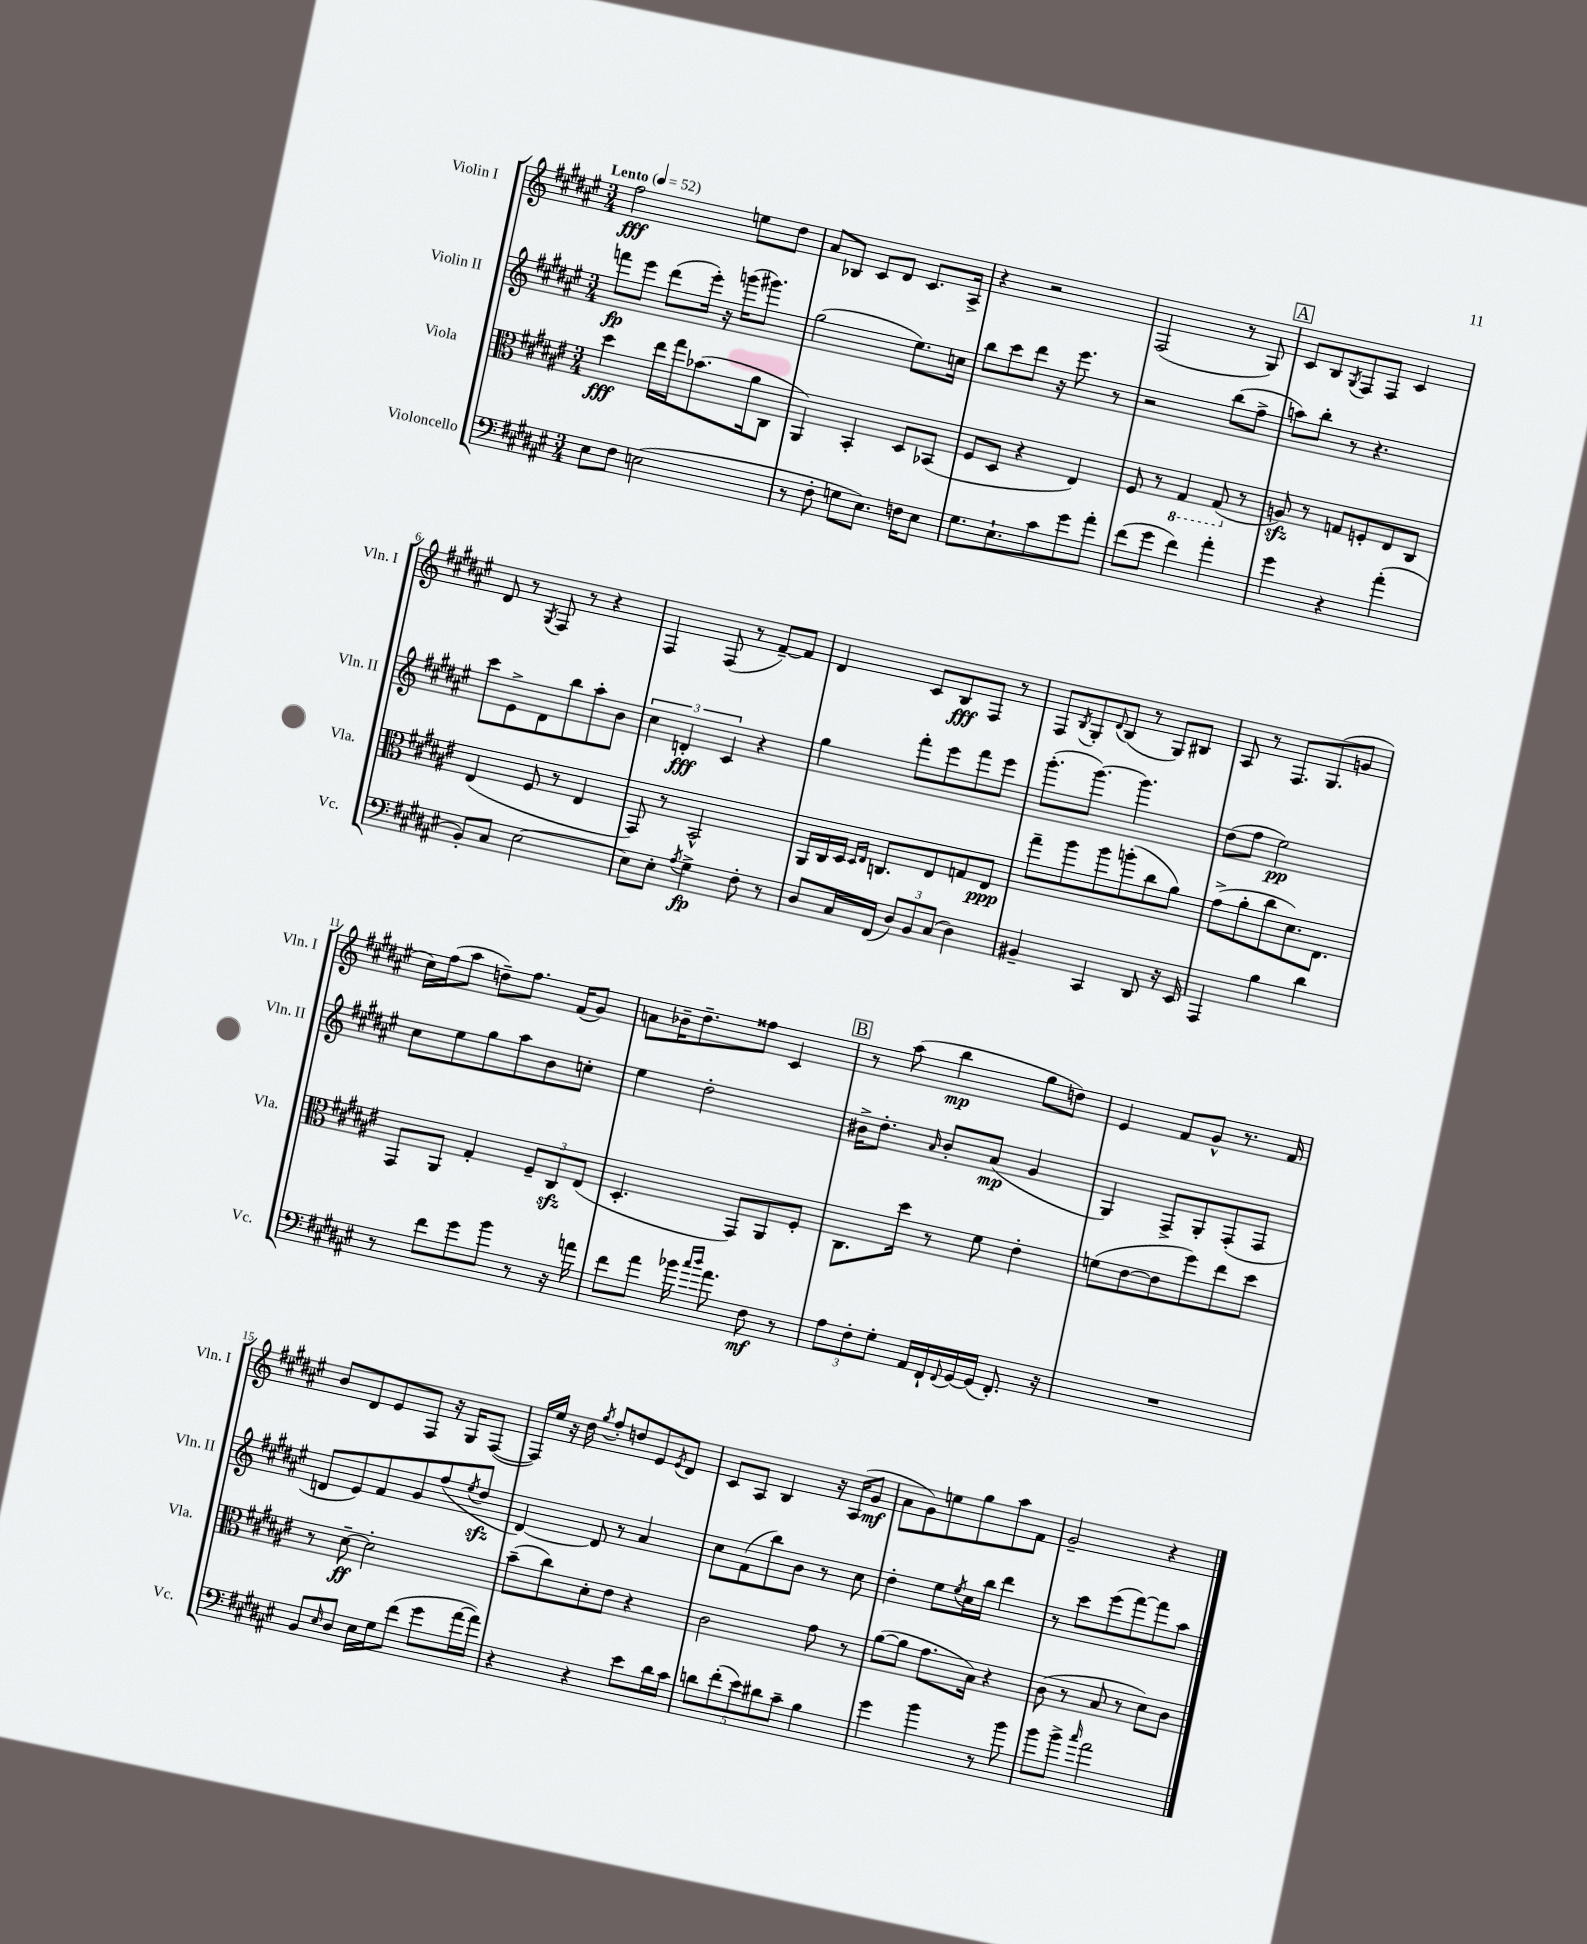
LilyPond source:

<<
\new StaffGroup <<
\new Staff = "s0" \with { instrumentName = "Violin I" shortInstrumentName = "Vln. I" } {
    \clef treble \key fis \major \numericTimeSignature \time 3/4 \tempo "Lento" 4 = 52
    fis''2\fff e''8 dis''8 |
    ais'8 bes8 cis'8 dis'8 cis'8. ais16-> |
    r4 r2 |
    fis2( r8 gis8) |
    \mark \markup { \box "A" } cis'8 b8 \acciaccatura { gis8 } fis8 fis8 cis'4 |
    dis'8 r8 \acciaccatura { gis8 } fis8 r8 r4 |
    fis4 fis8( r8 fis'8~--) fis'8 |
    dis'4 cis'8 b8\fff fis8 r8 |
    fis8 \acciaccatura { b8 } gis8-. \appoggiatura { dis'8 } b8( r8 gis8) bis8 |
    ais8 r8 fis8. gis8.( g'8 |
    cis''16) fis''16( ais''8 d''8--) fis''8. fis'16( gis'8) |
    a'8 bes'16-- dis''8.-- fisis''8 cis'4 |
    \mark \markup { \box "B" } r8 ais''8( b''4\mp gis''8 d''8) |
    eis'4 fis'8 gis'8-^ r8. fis'16 |
    b'8 dis'8 eis'8 fis8 r16 gis16 fis8~( |
    fis16) eis''16 r16 dis''16 \acciaccatura { gis''8 } fis''8-. d''8 eis'8 \acciaccatura { eis'8 } dis'8 |
    cis'8 ais8 b4 r16 ais16( gis'8\mf |
    ais'8 gis'8) e''8 gis''8 ais''8 fis'8 |
    gis'2-- r4 \bar "|." |
}
\new Staff = "s1" \with { instrumentName = "Violin II" shortInstrumentName = "Vln. II" } {
    \clef treble \key fis \major \numericTimeSignature \time 3/4
    f'''8\fp eis'''8 dis'''8( eis'''16-.) r16 g'''16( gis'''8.) |
    gis''2( eis''8.) c''16 |
    b''8 cis'''8 dis'''8 r16 eis'''8. r8 |
    r2 b''8( fis''8-> |
    \mark \markup { \box "A" } a''8) b''8-. r8 r4. |
    cis'''8 eis'8-> dis'8 b''8 ais''8-. b'8 |
    \tuplet 3/2 { cis''4 d'4-.\fff cis'4 } r4 |
    gis''4 fis'''8-. eis'''8 fis'''8 eis'''8 |
    gis'''8.-.( gis'''8.~) gis'''4. |
    dis''8( fis''8 eis''2\pp) |
    cis''8 eis''8 gis''8 ais''8 b'8 c''8-. |
    eis''4 dis''2-. |
    \mark \markup { \box "B" } bis'16-> dis''8.-. \grace { ais'16 } bis'8-. ais'8\mp( gis'4 |
    gis4) fis8-> gis8-. fis8-.( fis8 |
    d'8 eis'8) fis'8 gis'8 fis''8( \acciaccatura { eis''8 } dis''8\sfz |
    dis'4~) dis'8 r8 ais'4 |
    cis''8 fis'8( b''8) b'8 r8 cis''8 |
    dis''4-. eis''8 \acciaccatura { eis''8 } cis''16 b''16 dis'''4 |
    r8 cis'''8 eis'''8( fis'''8~) fis'''8 ais''8 \bar "|." |
}
\new Staff = "s2" \with { instrumentName = "Viola" shortInstrumentName = "Vla." } {
    \clef alto \key fis \major \numericTimeSignature \time 3/4
    dis''4\fff eis''16 gis''16 bes'8.( ais'16 cis8 |
    ais,4) b,4-. dis8 bes,8( |
    fis8 dis8 r4 eis4) |
    fis8 r8 \ottava #-1 gis,4 gis,8( \ottava #0 r8 |
    \mark \markup { \box "A" } a8\sfz) r8 g8 f8-. eis8 cis8 |
    eis4( fis8 r8 eis4 |
    gis,8) r8 b,2-^ |
    ais,16 cis16 dis16 \grace { dis16 eis16 } c8. eis8 g8 eis8\ppp |
    gis''8-- ais''8 ais''8 a''8-.( cis''8 ais'8) |
    gis'8->( ais'8-. cis''8 dis'8.) eis8. |
    gis,8 ais,8 gis4-. \tuplet 3/2 { fis8-- cis8\sfz eis8( } |
    dis4.-. gis,8) ais,8 fis8-. |
    \mark \markup { \box "B" } cis8. dis''16 r8 fis'8 eis'4-. |
    f'8( eis'8~ eis'8 fis''8) eis''8 dis''8 |
    r8 dis'8~--\ff dis'2-. |
    b'8--( cis''8) dis'8-. eis'8 r4 |
    cis'2 gis'8 r8 |
    ais'8~( ais'8 gis'8. b16) r4 |
    cis'8( r8 b8 r8 dis'8) cis'8 \bar "|." |
}
\new Staff = "s3" \with { instrumentName = "Violoncello" shortInstrumentName = "Vc." } {
    \clef bass \key fis \major \numericTimeSignature \time 3/4
    eis8 fis8 e2( |
    r8 fis8-. g8 eis8.) f16 eis8 |
    gis8. eis8.-! cis'8 gis'8 ais'8-. |
    fis'8( gis'8 fis'4) ais'4-. |
    \mark \markup { \box "A" } gis'4 r4 ais'4-.( |
    b,8-.) cis8 eis2~ |
    eis8 eis8-. \acciaccatura { ais8 } gis4->\fp fis8-. r8 |
    dis8 cis16 fis,16( \tuplet 3/2 { dis8) b,8 cis8( } dis4) |
    bis,4-- cis,4 dis,8 r16 eis,16 |
    ais,,4 b4 dis'4 |
    r8 fis'8 gis'8 b'8 r8 r16 a'16 |
    fis'8 ais'8 bes'16 \grace { cis''16 dis''16 } ais'8. fis8\mf r8 |
    \mark \markup { \box "B" } \tuplet 3/2 { ais8 fis8-. gis8-. } ais,16 fis,16-! \appoggiatura { fis,8 } gis,16~ gis,16( fis,8.-.) r16 |
    R2. |
    b,8 \grace { eis16 } dis8 eis16 gis16 fis'8( gis'8 ais'16~ ais'16) |
    r4 r4 eis'8 dis'16 cis'16 |
    \tuplet 5/4 { d'8 fis'8-.( eis'8) dis'8 cis'8-- } b4 |
    gis'4 b'4 r8 b'8 |
    b'8 b'8-> \grace { cis''16 } ais'2 \bar "|." |
}
>>
>>
